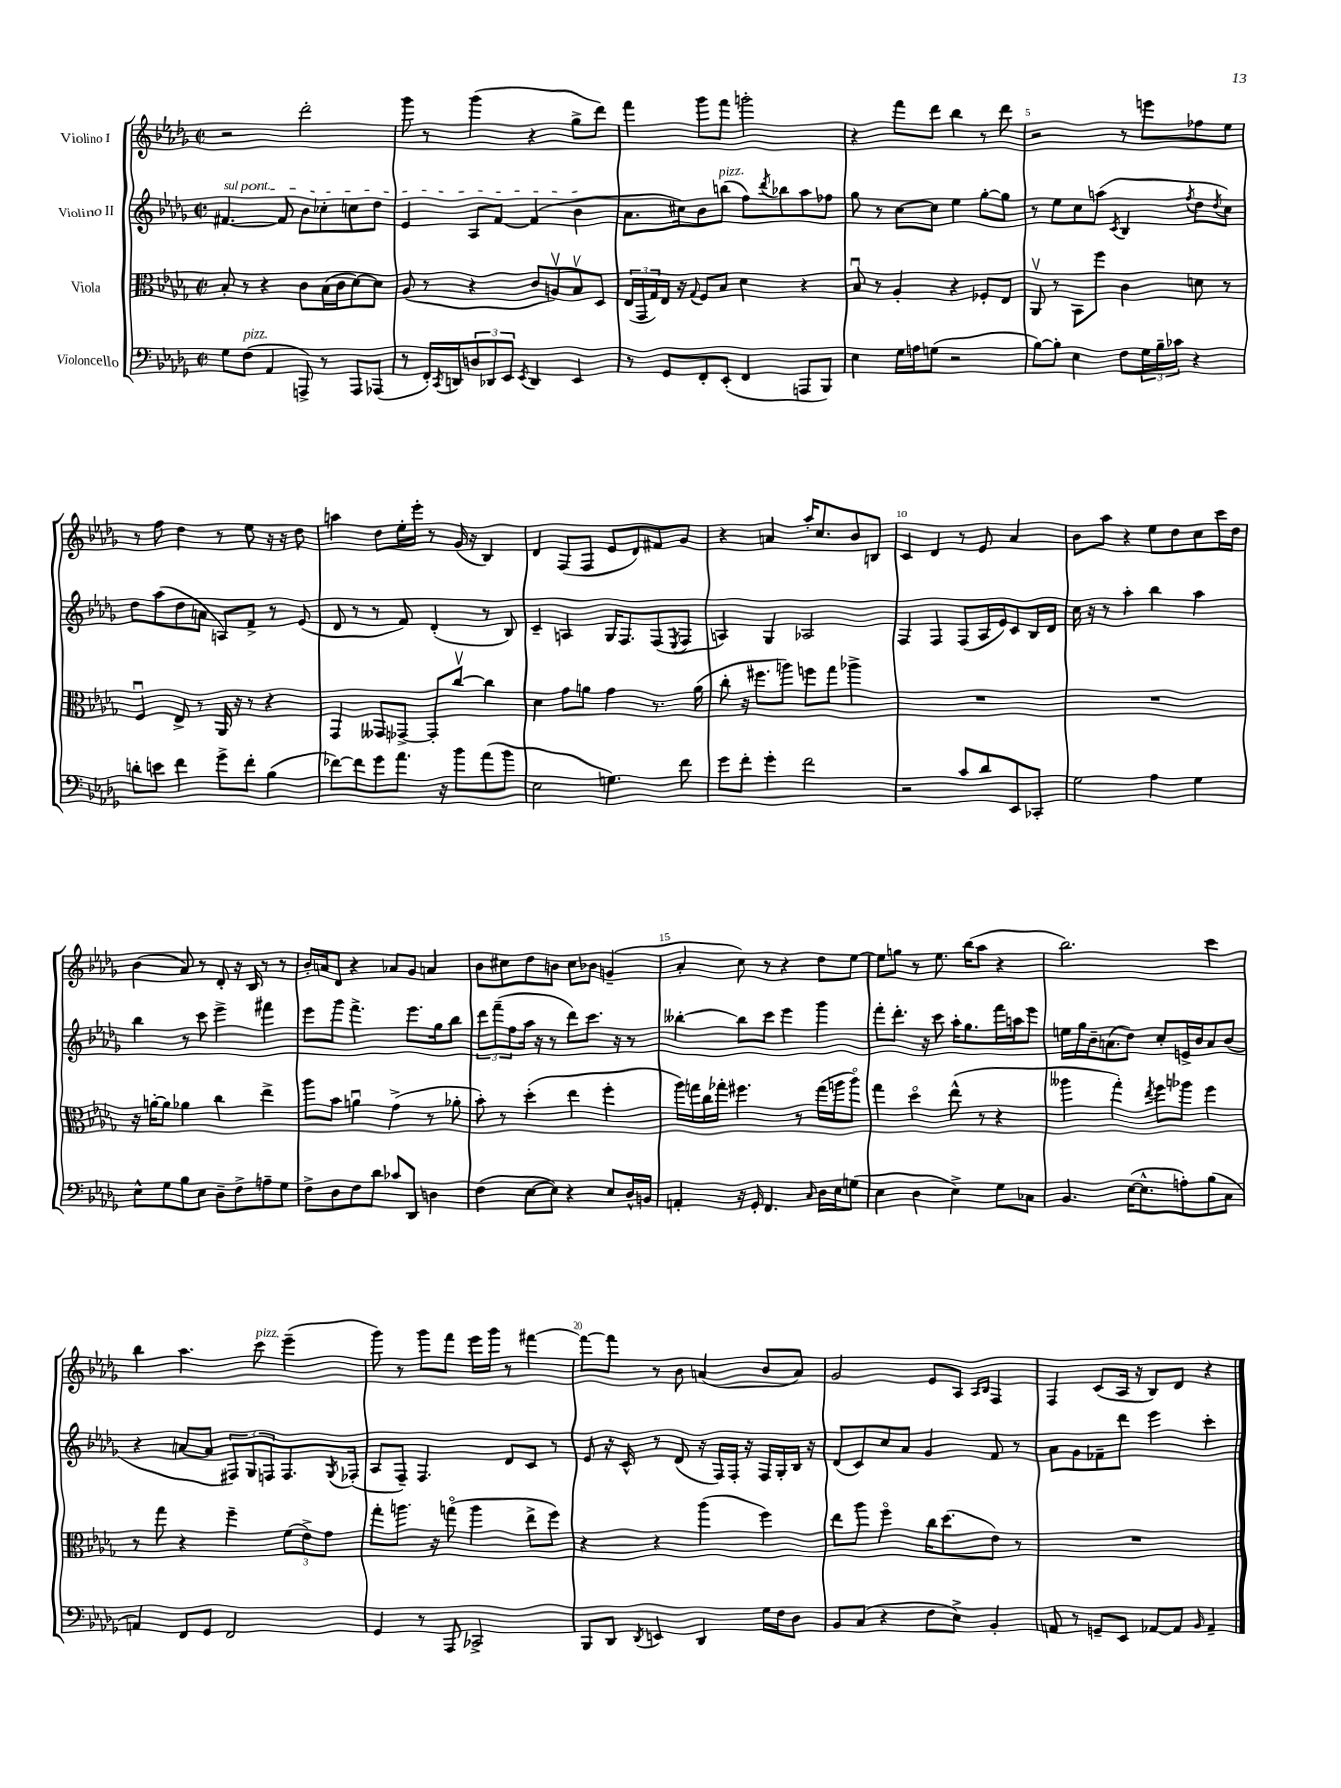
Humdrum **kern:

**kern	**kern	**kern	**kern
*staff4	*staff3	*staff2	*staff1
*clefF4	*clefC3	*clefG2	*clefG2
*k[b-e-a-d-g-]	*k[b-e-a-d-g-]	*k[b-e-a-d-g-]	*k[b-e-a-d-g-]
*M2/2	*M2/2	*M2/2	*M2/2
*met(c|)	*met(c|)	*met(c|)	*met(c|)
8G-	8B-'	[4.f#	2r
(8F	8r	.	.
4AA-	4r	.	.
.	.	8f#]	.
8AAA^)	8c	8b-	2ddd-'
8r	(16B-	8cc-'	.
.	16c	.	.
8AAA	[8d-)	8cc	.
(8AAA-	8d-]	8dd-	.
=	=	=	=
8r	(8A-	4e-	8ggg-
16FF')	8r	.	8r
8qCC	.	.	.
16DD	.	.	.
12D	4r	8A-	(4ggg-
12DD-	.	.	.
.	.	[8f	.
12EE-	.	.	.
8qEE-	.	.	.
4DD-	8c	(4f]	4r
.	8Av)	.	.
4EE-	8B-v	4b-	8gg-^
.	8D-	.	8ddd-)
=	=	=	=
8r	(24E-	8.a-	4fff
.	24GG-	.	.
.	24G-)	.	.
8GG-	16E-	.	.
.	16r	16cc#)	.
.	8qqG-	.	.
8FF'	8F	8b-	8ggg-
(8EE-'	8B-	(8bb	8fff
4FF	4d-	8ff)	2ggg'
.	.	8qddd-	.
.	.	8bb-	.
8AAA	4r	8aa-	.
8BBB-)	.	8ff-	.
=	=	=	=
4E-	8B-u	8gg-	4r
.	8r	8r	.
16G-	4A-'	[8cc	8fff
16A	.	.	.
(8G	.	8cc]	8ddd-
2r	4r	4ee-	4bb-
.	8F-'	[8gg-'	8r
.	8E-	8gg-]	8ddd-
=	=	=	=
[8B-)	8AA-v	8r	2r
8B-']	8r	8ee-	.
4E-	8BB-	8cc	.
.	8ff	(8aa	.
.	.	8qc	.
8F	4c	4B-	8r
24G-	.	.	8eee
24B-~	.	.	.
24c-	.	.	.
.	.	8qff	.
4r	8d	8dd-	8ff-
.	.	8qdd-	.
.	8r	8cc)	8ee-
=	=	=	=
8d'	4Fu	8dd-	8r
8e	.	(8aa-	8ff
4f	8E-^	8dd-	4dd-
.	8r	8a	.
8g-^	16AA-	8A)	8r
.	16r	.	.
8f'	8r	8f^	8ee-
(4B-	4r	8r	16r
.	.	.	16r
.	.	(8e-	8dd-
=	=	=	=
[8f-)	4GG-	8d-	4aa
8f-]	.	8r	.
8g-	8GG--	8r	8dd-
8.a-	[8GG-^	8f)	16ee-'
.	.	.	16eee-'
.	8GG-']	(4d-'	8r
16r	.	.	.
8b-	[8ccv	.	(16g-
.	.	.	16r
(8a-	4cc]	8r	4B-)
8b-	.	8B-)	.
=	=	=	=
2E-	4d-	4c~	4d-
.	8g-	4A	(8F
.	8a	.	8F
4.G)	4g-	16G-	8e-
.	.	8.F	.
.	.	.	8d-)
.	8.r	(8F	8f#
.	.	8qE-	.
8f	.	8F	8g-
.	(16a	.	.
=	=	=	=
8g-	8cc'	4A)	4r
8f'	16r	.	.
.	8.ff#	.	.
4g-'	.	4G-	4a
.	8aa)	.	.
2f	8ff	2A-	16aa-'
.	.	.	8.cc
.	8gg-	.	.
.	4aa-^	.	8b-
.	.	.	8B
=	=	=	=
2r	1r	4F	4c
.	.	4F	4d-
8c	.	(8F	8r
8d-	.	16A-	8e-
.	.	16e-)	.
8EE-	.	8c	4a-
8CC-'	.	16B-	.
.	.	16d-	.
=	=	=	=
2G-	1r	16cc	8b-
.	.	16r	.
.	.	8r	8aa-
.	.	4aa-'	4r
4A-	.	4bb-	8ee-
.	.	.	8dd-
4G-	.	4aa-	8cc
.	.	.	16ccc
.	.	.	16dd-
=	=	=	=
8E-^^	16r	4bb-	(4b-
.	[16a'	.	.
8G-	8a]	.	.
8B-	4a-	8r	8a-)
8E-	.	8ccc	8r
8D-~	4cc	4eee-^	8d-'
8F^	.	.	16r
.	.	.	16B-
8A~	4ee-^	4fff#	8r
8G-	.	.	8r
=	=	=	=
8F^	8aa-	8eee-	16b-'
.	.	.	16a
8D-	8b-	8ggg-	8d-
8F	4au	4.fff^	4r
8d-	.	.	.
8c-	(4g-^	.	8a-
8DD-	.	8.eee-	8g-
4D	8r	.	4a
.	.	16gg-	.
.	8a-'	8bb-	.
=	=	=	=
(4F	8b-')	12ddd-	8b-
.	.	(12fff~	.
.	8r	.	8cc#
.	.	12ff	.
[8E-	(4dd-'	16aa-	8dd-
.	.	16r	.
8E-])	.	8r	8b
4r	4ee-	8ddd-)	8cc#
.	.	8.ccc	8b-
8E-	4ff'	.	(4g~
.	.	16r	.
16D-^^	.	8r	.
16BB	.	.	.
=	=	=	=
4AA'	16aa-)	[4bb--'	4a-'
.	16gg	.	.
.	16cc	.	.
.	16gg-'	.	.
16r	4.ff#	8bb--]	8cc)
16GG-'	.	.	.
4.FF	.	8ccc	8r
.	.	4eee-	4r
.	8r	.	.
16qqC	.	.	.
16D-	(16gg-	4ggg-	8dd-
16E-	16aa	.	.
(8G	8aao)	.	[8ee-
=	=	=	=
4E-	4gg-	8fff'	8ee-]
.	.	8.ddd-'	8gg
4D-	4dd-o	.	8r
.	.	16r	.
.	.	8ccc	8.ee-
4E-^)	(8ee-^^	16aa-'	.
.	.	8.gg-	(16bb-
.	8r	.	8aa-
8G-	4r	16fff	4r
.	.	16aa	.
8C-	.	8eee-	.
=	=	=	=
4.BB-	4aa--	16ee	2.bb-)
.	.	16gg-	.
.	.	16b-~	.
.	.	(8.a	.
.	4gg-')	.	.
([16E-	.	8dd-)	.
8.E-^^]	.	.	.
.	8qee-	.	.
.	8ff	8cc'	.
8A')	8aa-	16e^	.
.	.	16b-	.
(8B-	4ff	8a	4ccc
8C	.	(8b-	.
=	=	=	=
4AA)	8r	4r	4bb-
.	8gg-	.	.
8FF	4r	[8a	4.aa-
8GG-	.	8a]	.
2FF	4ff~	12F#)	.
.	.	12G-	.
.	.	.	8ccc
.	.	12F	.
.	(12f	8.F	(4eee-~
.	12e-^)	.	.
.	12g-	.	.
.	.	8qG-	.
.	.	(16F-'	.
=	=	=	=
4GG-	8gg-'	8A-	8ggg-)
.	8.aa	8F~)	8r
8r	.	4.F	8ggg-
.	16r	.	.
8AAA-	(8ggo	.	8fff
2CC-^	4aa	.	16eee-
.	.	.	16ggg-
.	.	8d-	8r
.	8ee-^	8c	[4fff#
.	8ff)	8r	.
=	=	=	=
8BBB-	4r	8e-	8fff#_
8DD-	.	16r	8fff#]
.	.	16c^^	.
8qDD-	.	.	.
4EE	4r	8r	8r
.	.	(8d-	8b-
4DD-	(4aa-	16r	(4a
.	.	16F)	.
.	.	16F'	.
.	.	16r	.
16G-	4ff)	16F	8b-
16F	.	16G-'	.
8D-	.	16B-	8a)
.	.	16r	.
=	=	=	=
8BB-	8ee-	(8d-	2g-
(8C	8aa-	8c)	.
4r	4ffo	8cc	.
.	.	8a-	.
8F	16cc	4g-	8e-
.	(8.dd-	.	.
8E-^)	.	.	8A-
.	.	.	16qqA-
.	.	.	16qqB-
4BB-'	8e-)	8f	4F
.	8r	8r	.
=	=	=	=
8AA	1r	8a-	4F
8r	.	8g-	.
8GG~	.	8f-~	(8c
8EE-	.	8ddd-	16A-
.	.	.	16r
[8AA-	.	4eee-	8B-)
8AA-]	.	.	8d-
16qqBB-	.	.	.
4AA-~	.	4ccc'	4r
==	==	==	==
*-	*-	*-	*-
